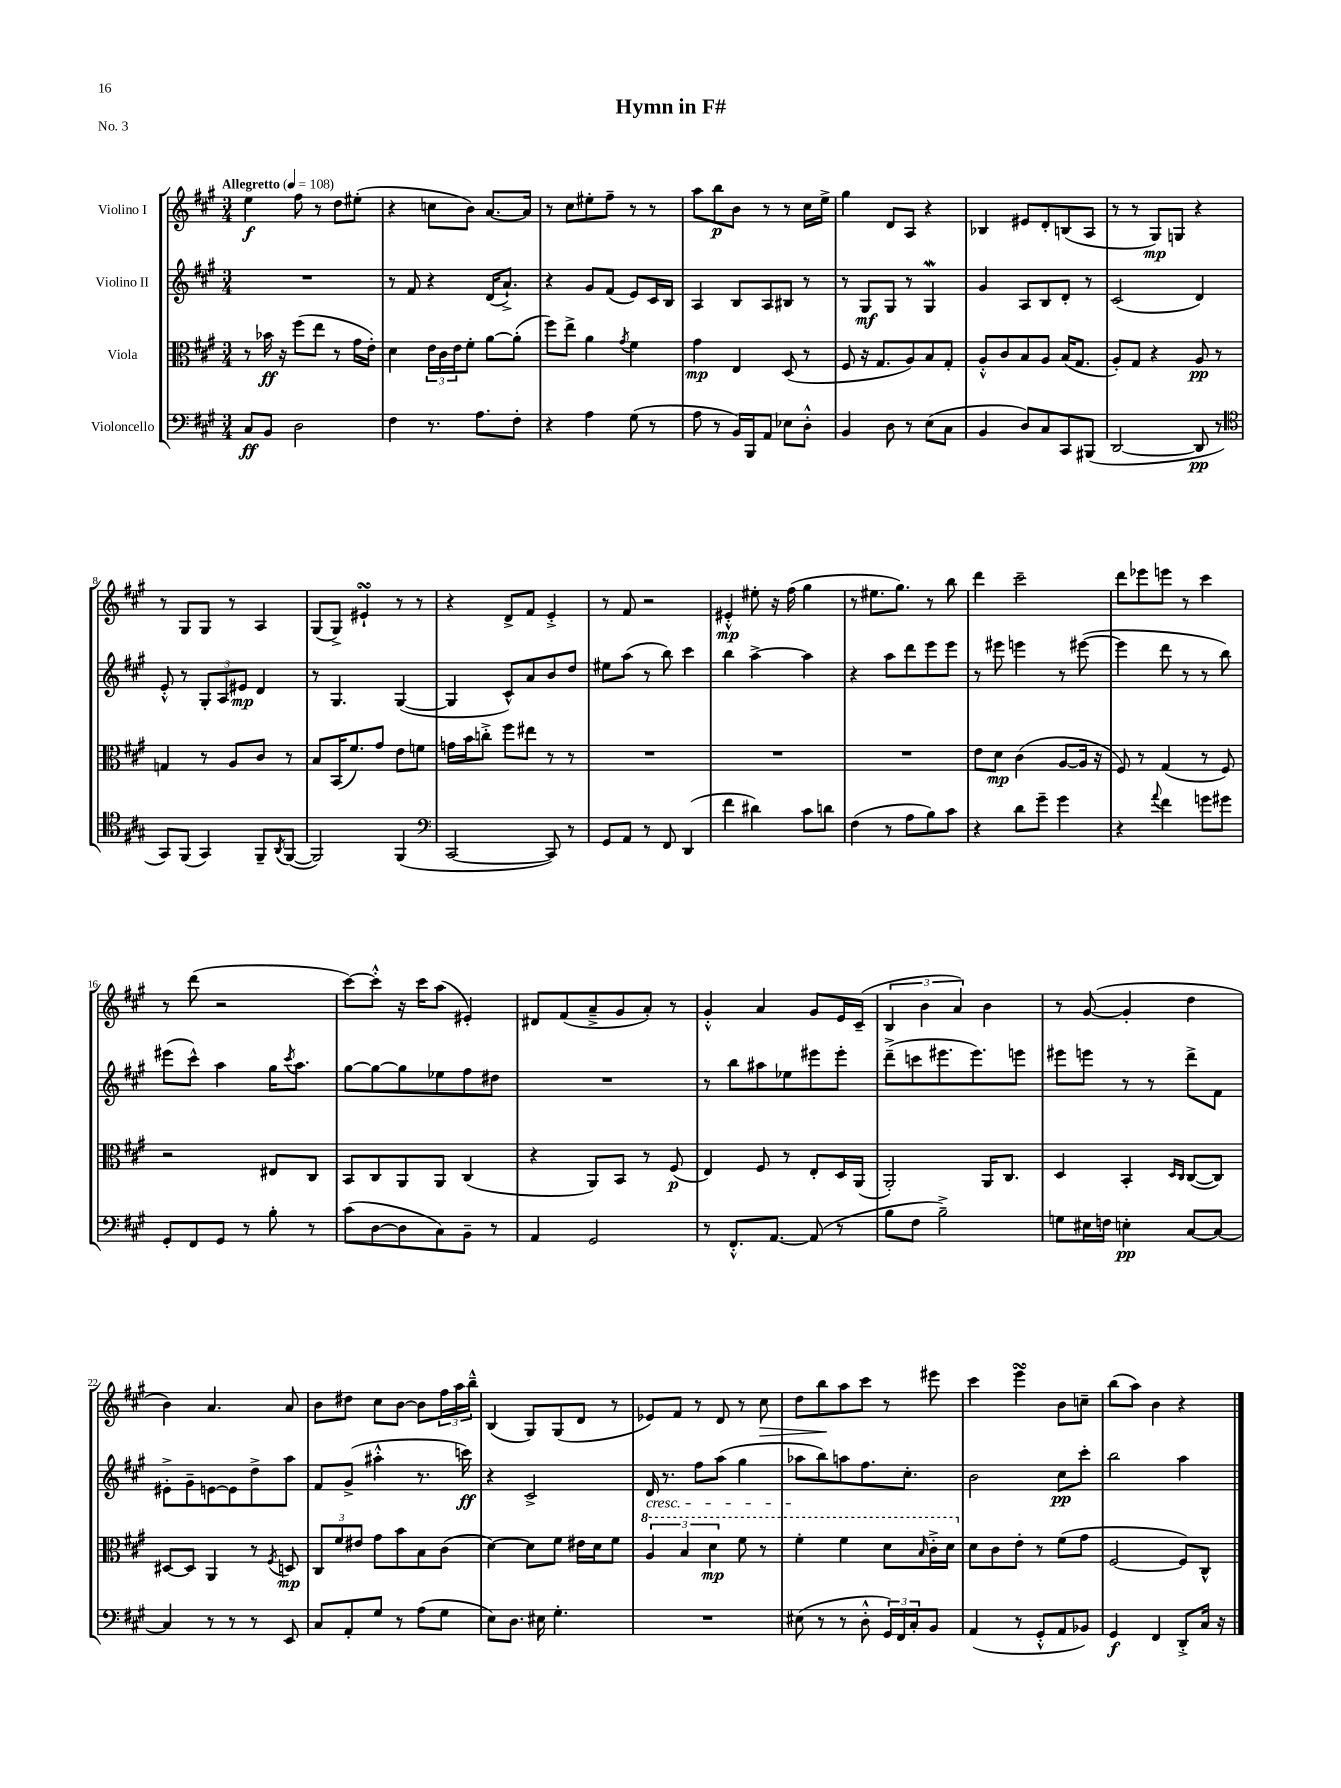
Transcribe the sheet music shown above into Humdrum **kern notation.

**kern	**dynam	**kern	**dynam	**kern	**dynam	**kern	**dynam
*part4	*part4	*part3	*part3	*part2	*part2	*part1	*part1
*staff4	*staff4	*staff3	*staff3	*staff2	*staff2	*staff1	*staff1
*I"Violoncello	*	*I"Viola	*	*I"Violino II	*	*I"Violino I	*
*clefF4	*	*clefC3	*	*clefG2	*	*clefG2	*
*k[f#c#g#]	*	*k[f#c#g#]	*	*k[f#c#g#]	*	*k[f#c#g#]	*
*M3/4	*	*M3/4	*	*M3/4	*	*M3/4	*
*MM108	*	*MM108	*	*MM108	*	*MM108	*
=1	=1	=1	=1	=1	=1	=1	=1
!	!	!	!	!	!	!LO:TX:a:B:t=Allegretto	!
8C#/L	ff	8r	.	2.r	.	4ee\	f
8BB/J	.	16b-X\	ff	.	.	.	.
.	.	16r	.	.	.	.	.
2D\	.	(8ff#\L	.	.	.	8ff#\	.
.	.	8ee\J	.	.	.	8r	.
.	.	8r	.	.	.	8dd\L	.
.	.	16g#\LL	.	.	.	(8ee#X'\J	.
.	.	16e'\JJ)	.	.	.	.	.
=2	=2	=2	=2	=2	=2	=2	=2
4F#\	.	4d\	.	8r	.	4r	.
.	.	.	.	8f#/	.	.	.
8.r	.	24e\LL	.	4r	.	8ccn\L	.
.	.	24c#\	.	.	.	.	.
.	.	24e\J	.	.	.	.	.
.	.	8f#'\J	.	.	.	8b\J)	.
8.A\L	.	.	.	.	.	.	.
.	.	[8a\L	.	(16d/KL	.	[8.a/L	.
.	.	.	.	8.a`^/J)	.	.	.
8F#'\J	.	(8a'\J]	.	.	.	.	.
.	.	.	.	.	.	16a/Jk]	.
=3	=3	=3	=3	=3	=3	=3	=3
4r	.	8ff#\L)	.	4r	.	8r	.
.	.	8ee^\J	.	.	.	8cc#\L	.
4A\	.	4a\	.	8g#/L	.	8ee#X'\	.
.	.	.	.	(8f#/J	.	8ff#~\J	.
.	.	8qg#/	.	.	.	.	.
(8G#\	.	4f#\	.	8e/L)	.	8r	.
8r	.	.	.	16c#/L	.	8r	.
.	.	.	.	16B/JJ	.	.	.
=4	=4	=4	=4	=4	=4	=4	=4
8A\	.	4g#\	mp	4A/	.	8aa\L	.
8r	.	.	.	.	.	8bb\	p
16BB/LL)	.	4E/	.	8B/L	.	8b\J	.
16BBB/J	.	.	.	.	.	.	.
8AA/J	.	.	.	8A/	.	8r	.
8E-X\L	.	(8D/	.	8B#X/J	.	8r	.
8D'^^\J	.	8r	.	8r	.	16cc#\LL	.
.	.	.	.	.	.	16ee^\JJ	.
=5	=5	=5	=5	=5	=5	=5	=5
4BB/	.	8F#/	.	8r	.	4gg#\	.
.	.	16r	.	8G#/L	mf	.	.
.	.	8.G#/L	.	.	.	.	.
8D\	.	.	.	8G#/J	.	8d/L	.
8r	.	8A/)	.	8r	.	8A/J	.
(8E\L	.	8B/	.	4G#W/	.	4r	.
8C#\J	.	8G#'/J	.	.	.	.	.
=6	=6	=6	=6	=6	=6	=6	=6
4BB/	.	8A'^^/L	.	4g#/	.	4B-X/	.
.	.	8c#/	.	.	.	.	.
8D/L)	.	8B/	.	8A/L	.	8e#X/L	.
8C#/	.	8A/J	.	8B/	.	8d'/	.
8CC#/	.	(16B/KL	.	8d'/J	.	(8Bn/	.
.	.	8.G#/J	.	.	.	.	.
(8BBB#X/J	.	.	.	8r	.	8A/J	.
=7	=7	=7	=7	=7	=7	=7	=7
[2DD/	.	8A'/L)	.	(2c#/	.	8r	.
.	.	8G#/J	.	.	.	8r	.
.	.	4r	.	.	.	8G#/L)	mp
.	.	.	.	.	.	8Gn/J	.
8DD/]	pp	8A/	pp	4d/)	.	4r	.
8r	.	8r	.	.	.	.	.
!!LO:LB:g=z
=8	=8	=8	=8	=8	=8	=8	=8
*clefC4	*	*	*	*	*	*	*
8GG#/L)	.	4Gn/	.	8e'^^/	.	8r	.
(8FF#/J	.	.	.	8r	.	8G#/L	.
4GG#/)	.	8r	.	12G#'/L	.	8G#/J	.
.	.	.	.	12A/	.	.	.
.	.	8A/L	.	.	.	8r	.
.	.	.	.	12e#X/J	mp	.	.
8FF#~/L	.	8c#/J	.	4d/	.	4A/	.
8qAA/	.	.	.	.	.	.	.
([8FF#/J	.	8r	.	.	.	.	.
=9	=9	=9	=9	=9	=9	=9	=9
2FF#/])	.	8B/L	.	8r	.	(8G#/L	.
.	.	(16BB/K	.	4.G#/	.	8G#^/J)	.
.	.	8.f#/)	.	.	.	.	.
.	.	.	.	.	.	4e#XsSsS`/	.
.	.	8g#/J	.	.	.	.	.
(4FF#/	.	8e\L	.	([4G#/	.	8r	.
.	.	8fn\J	.	.	.	8r	.
=10	=10	=10	=10	=10	=10	=10	=10
*clefF4	*	*	*	*	*	*	*
[2CC#/	.	16gn\LL	.	4G#/]	.	4r	.
.	.	16b\J	.	.	.	.	.
.	.	8ccn'^\J	.	.	.	.	.
.	.	8ff#\L	.	8c#^^/L)	.	8d^/L	.
.	.	8ee#X\J	.	8a/	.	8f#/J	.
8CC#/])	.	8r	.	8b/	.	4e'^/	.
8r	.	8r	.	8dd/J	.	.	.
=11	=11	=11	=11	=11	=11	=11	=11
8GG#/L	.	2.r	.	8ee#X\L	.	8r	.
8AA/J	.	.	.	(8aa\J	.	8f#/	.
8r	.	.	.	8r	.	2r	.
8FF#/	.	.	.	8bb\)	.	.	.
(4DD/	.	.	.	4ccc#\	.	.	.
=12	=12	=12	=12	=12	=12	=12	=12
4f#\	.	2.r	.	4bb\	.	4e#X'^^/	mp
4d#X\)	.	.	.	[4aa^\	.	8ee#X'\	.
.	.	.	.	.	.	16r	.
.	.	.	.	.	.	(16ff#\	.
8c#\L	.	.	.	4aa\]	.	4gg#\	.
8dn\J	.	.	.	.	.	.	.
=13	=13	=13	=13	=13	=13	=13	=13
(4F#\	.	2.r	.	4r	.	8r	.
.	.	.	.	.	.	8.ee#X\L	.
8r	.	.	.	8aa\L	.	.	.
.	.	.	.	.	.	8.gg#\J)	.
8A\L	.	.	.	8ddd\	.	.	.
8B\)	.	.	.	8eee\	.	8r	.
8c#\J	.	.	.	8eee\J	.	8bb\	.
=14	=14	=14	=14	=14	=14	=14	=14
4r	.	8e\L	.	8r	.	4ddd\	.
.	.	8d\J	mp	8eee#X\	.	.	.
8d\L	.	(4c#\	.	4eeen\	.	2ccc#~\	.
8g#~\J	.	.	.	.	.	.	.
4g#\	.	[8A/L	.	8r	.	.	.
.	.	16A/Jk]	.	([8eee#X\	.	.	.
.	.	16r	.	.	.	.	.
=15	=15	=15	=15	=15	=15	=15	=15
4r	.	8F#/)	.	4eee#\]	.	8ddd\L	.
.	.	8r	.	.	.	8eee-X\	.
8qqa/	.	.	.	.	.	.	.
4f#\	.	(4G#/	.	8ddd\	.	8eeen\J	.
.	.	.	.	8r	.	8r	.
8gn\L	.	8r	.	8r	.	4ccc#\	.
8g#X\J	.	8F#/)	.	8bb\)	.	.	.
!!LO:LB:g=z
=16	=16	=16	=16	=16	=16	=16	=16
8GG#'/L	.	2r	.	(8eee#X\L	.	8r	.
8FF#/	.	.	.	8ccc#^^\J)	.	(8ddd\	.
8GG#/J	.	.	.	4aa\	.	2r	.
8r	.	.	.	.	.	.	.
8B'\	.	8E#X/L	.	16gg#\KL	.	.	.
.	.	.	.	8qccc#/	.	.	.
.	.	.	.	8.aa\J	.	.	.
8r	.	8C#/J	.	.	.	.	.
=17	=17	=17	=17	=17	=17	=17	=17
(8c#\L	.	8BB/L	.	[8gg#\L	.	[8ccc#\L)	.
[8D\	.	8C#/	.	8gg#\_	.	8ccc#'^^\J]	.
8D\]	.	8AA/	.	8gg#\]	.	16r	.
.	.	.	.	.	.	16ccc#\KL	.
8C#\)	.	8AA/J	.	8ee-X\	.	(8aa\J	.
8BB~\J	.	(4C#/	.	8ff#\	.	4e#X'/)	.
8r	.	.	.	8dd#X\J	.	.	.
=18	=18	=18	=18	=18	=18	=18	=18
4AA/	.	4r	.	2.r	.	8d#X/L	.
.	.	.	.	.	.	(8f#/	.
2GG#/	.	8AA/L)	.	.	.	8a~^/	.
.	.	8BB/J	.	.	.	8g#/	.
.	.	8r	.	.	.	8a'/J)	.
.	.	(8F#/	p	.	.	8r	.
=19	=19	=19	=19	=19	=19	=19	=19
8r	.	4E/)	.	8r	.	4g#'^^/	.
8.FF#'^^/L	.	.	.	8bb\L	.	.	.
.	.	8F#/	.	8aa#X\	.	4a/	.
[8.AA/J	.	.	.	.	.	.	.
.	.	8r	.	8ee-X\	.	.	.
(8AA/]	.	8E'/L	.	8eee#X\	.	8g#/L	.
8r	.	16D/L	.	8eee#'\J	.	16e/L	.
.	.	(16AA/JJ	.	.	.	(16c#~/JJ	.
=20	=20	=20	=20	=20	=20	=20	=20
8B\L	.	2AA'/)	.	(8ddd~^\L	.	6B/	.
8F#\J	.	.	.	8cccn\	.	.	.
.	.	.	.	.	.	6b\	.
2B~^\)	.	.	.	8.eee#X\	.	.	.
.	.	.	.	.	.	6a/)	.
.	.	.	.	8.eee#\)	.	.	.
.	.	16AA/KL	.	.	.	4b\	.
.	.	8.C#/J	.	.	.	.	.
.	.	.	.	8eeen\J	.	.	.
=21	=21	=21	=21	=21	=21	=21	=21
8Gn\L	.	4D/	.	8eee#X\L	.	8r	.
16E#X\L	.	.	.	8eeen\J	.	([8g#/	.
16Fn\JJ	.	.	.	.	.	.	.
4En'\	pp	4BB'/	.	8r	.	4g#'/]	.
.	.	.	.	8r	.	.	.
.	.	16qqD/LL	.	.	.	.	.
.	.	16qqC#/JJ	.	.	.	.	.
[8C#/L	.	([8C#/L	.	8ddd^\L	.	4dd\	.
8C#/J_	.	8C#/J])	.	8f#\J	.	.	.
!!LO:LB:g=z
=22	=22	=22	=22	=22	=22	=22	=22
4C#/]	.	[8D#X/L	.	8e#X'^\L	.	4b\)	.
.	.	8D#/J]	.	8g#~\	.	.	.
8r	.	4AA/	.	[8en\	.	4.a/	.
8r	.	.	.	8e\]	.	.	.
8r	.	8r	.	8dd^\	.	.	.
.	.	8qF#/	.	.	.	.	.
8EE/	.	8Dn/	mp	8aa\J	.	8a/	.
=23	=23	=23	=23	=23	=23	=23	=23
8C#/L	.	12C#/L	.	8f#/L	.	8b\L	.
.	.	12f#/	.	.	.	.	.
8AA'/	.	.	.	(8g#^/J	.	8dd#X\J	.
.	.	12e#X/J	.	.	.	.	.
8G#/J	.	8g#\L	.	4aa#X'^^\	.	8cc#\L	.
8r	.	8b\	.	.	.	[8b\J	.
(8A\L	.	8B\	.	8.r	.	8b\L]	.
8G#\J	.	(8c#\J	.	.	.	24ff#\L	.
.	.	.	.	.	.	24aa\	.
.	.	.	.	16cccn\)	ff	.	.
.	.	.	.	.	.	24bb~^^\JJ	.
=24	=24	=24	=24	=24	=24	=24	=24
8E\L)	.	[4d\)	.	4r	.	(4B/	.
8.D\J	.	.	.	.	.	.	.
.	.	8d\L]	.	2c#^/	.	8G#/L)	.
16E#X\	.	.	.	.	.	.	.
4.G#'\	.	8f#\J	.	.	.	(8G#/	.
.	.	16e#X\LL	.	.	.	8d/J	.
.	.	16d\J	.	.	.	.	.
.	.	8f#\J	.	.	.	8r	.
=25	=25	=25	=25	=25	=25	=25	=25
*	*	*8va	*	*	*	*	*
!	!	!	!	!LO:TX:b:i:t=cresc.	!	!	!
2.r	.	6a/	.	16d/	.	8e-X/L)	.
.	.	.	.	8.r	.	.	.
.	.	.	.	.	.	8f#/J	.
.	.	6b/	.	.	.	.	.
.	.	.	.	8ff#\L	.	8r	.
.	.	6dd\	mp	.	.	.	.
.	.	.	.	(8aa\J	.	8d/	.
.	.	8ff#\	.	4gg#\	.	8r	.
!	!	!	!	!	!	!	!LO:HP:b
.	.	8r	.	.	.	8cc#\	>
=26	=26	=26	=26	=26	=26	=26	=26
(8E#X\	.	4ff#'\	.	8aa-X\L	.	8dd\L	.
8r	.	.	.	8bb\)	.	8bb\	.
8r	.	4ff#\	.	8aan\	.	8aa\	]
8D'^^\	.	.	.	8.ff#\	.	8ccc#\J	.
24GG#/LL)	.	8dd\L	.	.	.	8r	.
24FF#/	.	.	.	.	.	.	.
.	.	.	.	8.cc#'\J	.	.	.
24C#'/J	.	.	.	.	.	.	.
.	.	16qqb/	.	.	.	.	.
8BB/J	.	16cc#'^\L	.	.	.	8eee#X\	.
.	.	16dd\JJ	.	.	.	.	.
=27	=27	=27	=27	=27	=27	=27	=27
*	*	*X8va	*	*	*	*	*
(4AA/	.	8d\L	.	2b\	.	4ccc#\	.
.	.	8c#\	.	.	.	.	.
8r	.	8e'\J	.	.	.	4eeesSSS\	.
8GG#'^^/L	.	8r	.	.	.	.	.
8AA/	.	(8f#\L	.	8cc#\L	pp	8b\L	.
8BB-X/J)	.	8g#\J	.	8ccc#'\J	.	8ccn~\J	.
=28	=28	=28	=28	=28	=28	=28	=28
4GG#/	f	[2F#/	.	2bb\	.	(8bb\L	.
.	.	.	.	.	.	8aa\J)	.
4FF#/	.	.	.	.	.	4b\	.
8DD'^/L	.	8F#/L])	.	4aa\	.	4r	.
16C#/Jk	.	8C#^^/J	.	.	.	.	.
16r	.	.	.	.	.	.	.
==	==	==	==	==	==	==	==
*-	*-	*-	*-	*-	*-	*-	*-
